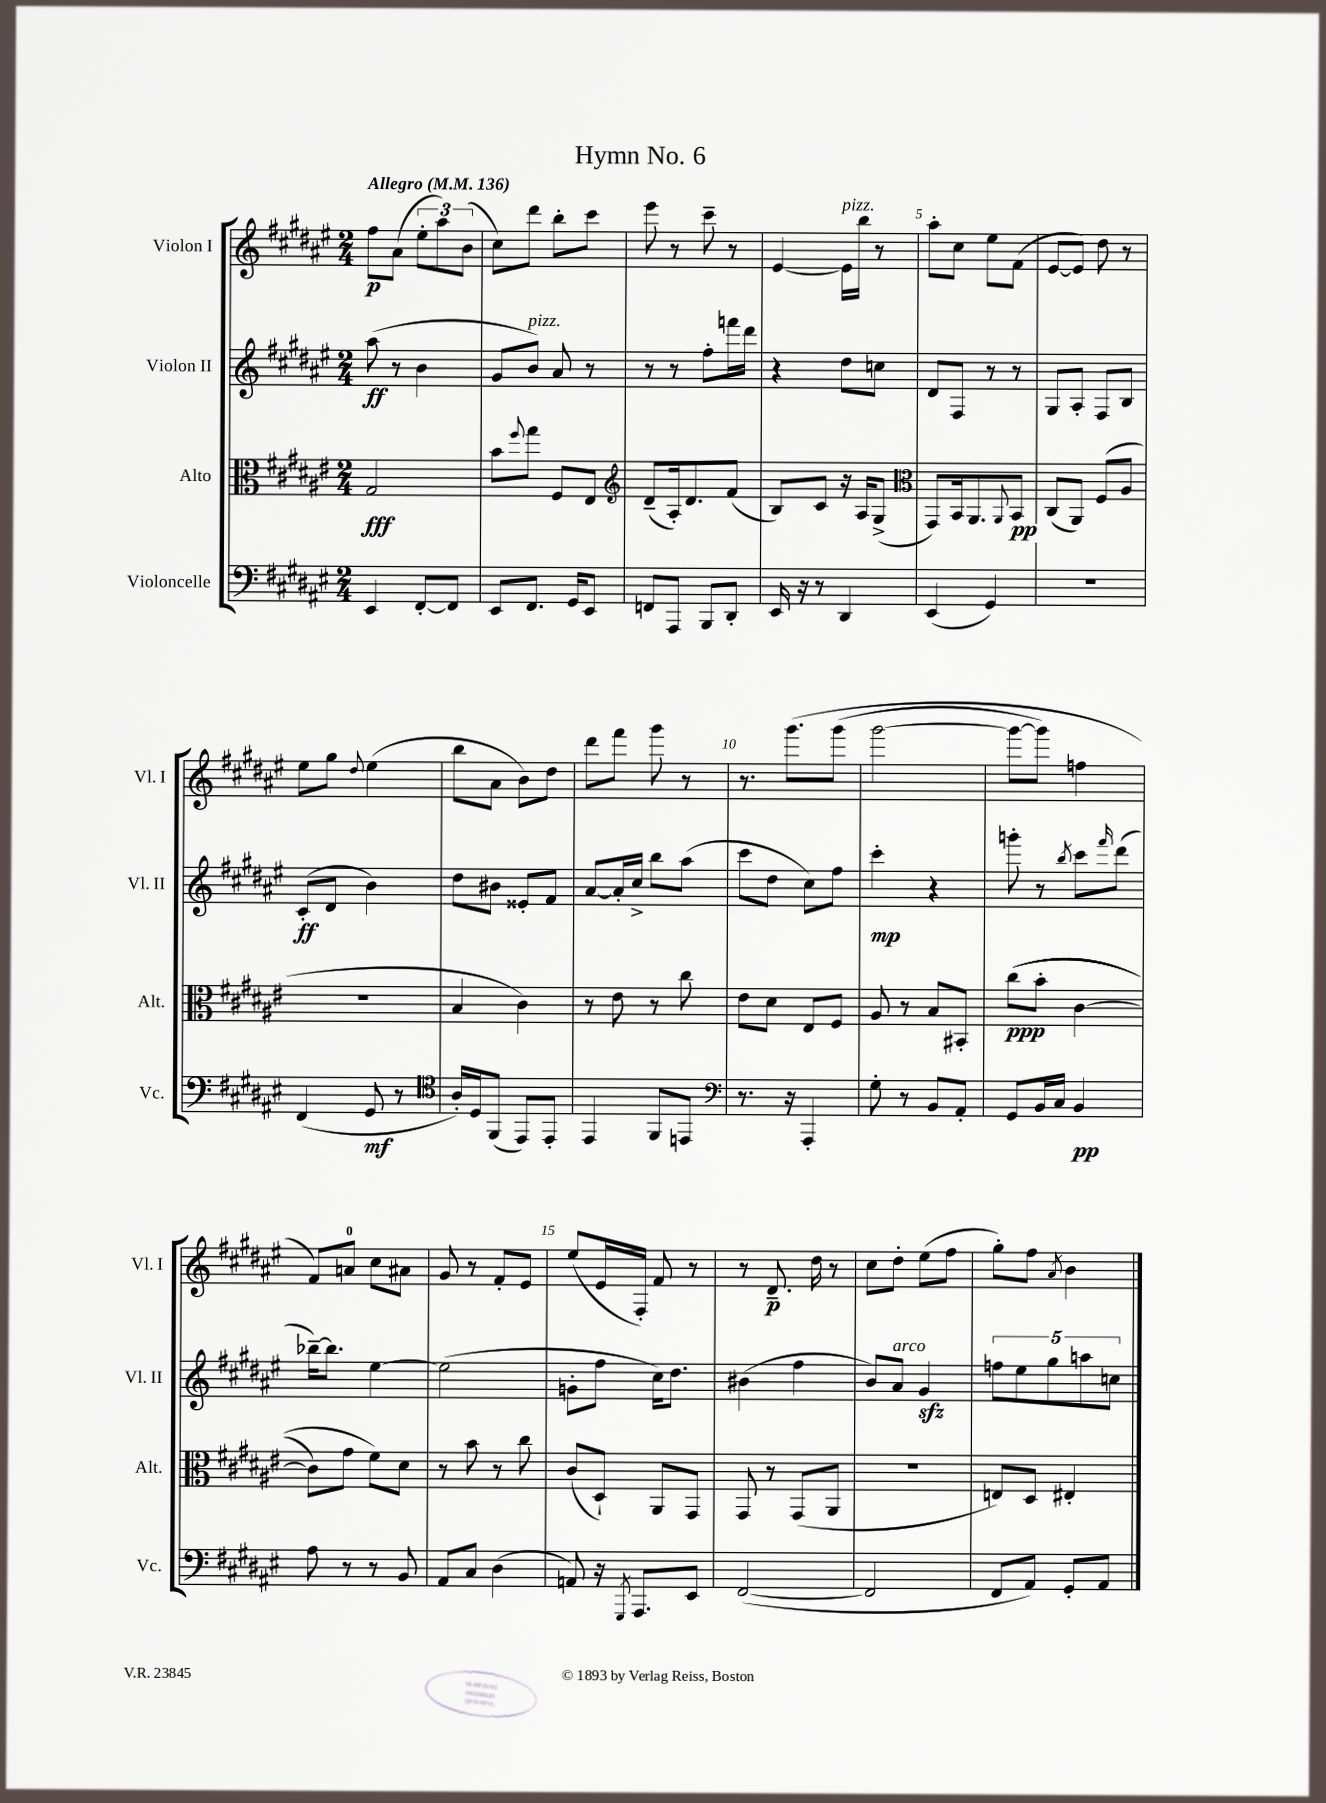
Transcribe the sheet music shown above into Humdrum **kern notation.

**kern	**dynam	**kern	**dynam	**kern	**dynam	**kern	**dynam
*part4	*part4	*part3	*part3	*part2	*part2	*part1	*part1
*staff4	*staff4	*staff3	*staff3	*staff2	*staff2	*staff1	*staff1
*I"Violoncelle	*	*I"Alto	*	*I"Violon II	*	*I"Violon I	*
*I'Vc.	*	*I'Alt.	*	*I'Vl. II	*	*I'Vl. I	*
*clefF4	*	*clefC3	*	*clefG2	*	*clefG2	*
*k[f#c#g#d#a#e#]	*	*k[f#c#g#d#a#e#]	*	*k[f#c#g#d#a#e#]	*	*k[f#c#g#d#a#e#]	*
*M2/4	*	*M2/4	*	*M2/4	*	*M2/4	*
*MM136	*	*MM136	*	*MM136	*	*MM136	*
=1	=1	=1	=1	=1	=1	=1	=1
!	!	!	!	!	!	!LO:TX:a:B:t=Allegro	!
4EE#/	.	2G#/	fff	(8aa#\	ff	8ff#\L	p
.	.	.	.	8r	.	(8a#\J	.
[8FF#'/L	.	.	.	4b\	.	12ee#'\L	.
.	.	.	.	.	.	12aa#\)	.
8FF#/J]	.	.	.	.	.	.	.
.	.	.	.	.	.	(12b\J	.
=2	=2	=2	=2	=2	=2	=2	=2
8EE#/L	.	8b\L	.	8g#/L	.	8cc#\L)	.
.	.	8qqff#/	.	.	.	.	.
!	!	!	!	!LO:TX:a:i:t=pizz.	!	!	!
8.FF#/J	.	8gg#\J	.	8b/J)	.	8ddd#\J	.
.	.	8F#/L	.	8a#/	.	8bb'\L	.
16GG#/KL	.	.	.	.	.	.	.
8EE#/J	.	8E#/J	.	8r	.	8ccc#\J	.
=3	=3	=3	=3	=3	=3	=3	=3
*	*	*clefG2	*	*	*	*	*
8FFn/L	.	(8d#~/L	.	8r	.	8eee#\	.
8AAA#/J	.	16A#'/k)	.	8r	.	8r	.
.	.	8.d#/	.	.	.	.	.
8BBB/L	.	.	.	8ff#'\L	.	8ccc#~\	.
8DD#'/J	.	(8f#/J	.	16fffn\L	.	8r	.
.	.	.	.	16ddd#\JJ	.	.	.
=4	=4	=4	=4	=4	=4	=4	=4
16EE#/	.	8B/L)	.	4r	.	[4e#/	.
16r	.	.	.	.	.	.	.
8r	.	8c#/J	.	.	.	.	.
!	!	!	!	!	!	!LO:TX:a:i:t=pizz.	!
4DD#/	.	16r	.	8dd#\L	.	16e#\LL]	.
.	.	16A#/KL	.	.	.	16bb\JJ	.
.	.	(8G#^/J	.	8ccn\J	.	8r	.
=5	=5	=5	=5	=5	=5	=5	=5
*	*	*clefC3	*	*	*	*	*
(4EE#/	.	8GG#/L)	.	8d#/L	.	8aa#'\L	.
.	.	16BB/k	.	8F#/J	.	8cc#\J	.
.	.	8.AA#/	.	.	.	.	.
4GG#/)	.	.	.	8r	.	8ee#\L	.
.	.	8qqAA#/	.	.	.	.	.
.	.	8BB/J	pp	8r	.	(8f#\J	.
=6	=6	=6	=6	=6	=6	=6	=6
2r	.	(8C#/L	.	8G#/L	.	[8e#/L	.
.	.	8AA#/J)	.	8A#'/J	.	8e#/J])	.
.	.	(8F#/L	.	8F#/L	.	8dd#\	.
.	.	8A#/J	.	8B/J	.	8r	.
!!LO:LB:g=z
=7	=7	=7	=7	=7	=7	=7	=7
(4FF#/	.	2r	.	(8c#'/L	ff	8ee#\L	.
.	.	.	.	8d#/J	.	8gg#\J	.
.	.	.	.	.	.	8qqdd#/	.
8GG#/	mf	.	.	4b\)	.	(4ee#\	.
8r	.	.	.	.	.	.	.
=8	=8	=8	=8	=8	=8	=8	=8
*clefC4	*	*	*	*	*	*	*
16A#'/LL)	.	4B/	.	8dd#\L	.	8bb\L	.
16D#/J	.	.	.	.	.	.	.
(8FF#/J	.	.	.	8b#X\J	.	8a#\J	.
8EE#/L)	.	4c#\)	.	8e##X'/L	.	8b\L)	.
8EE#'/J	.	.	.	8f#/J	.	8dd#\J	.
=9	=9	=9	=9	=9	=9	=9	=9
4EE#/	.	8r	.	[8a#/L	.	8ddd#\L	.
.	.	8e#\	.	16a#'/L]	.	8fff#\J	.
.	.	.	.	16cc#^/JJ	.	.	.
8FF#/L	.	8r	.	8bb\L	.	8ggg#\	.
8EEn/J	.	8cc#\	.	(8aa#\J	.	8r	.
=10	=10	=10	=10	=10	=10	=10	=10
*clefF4	*	*	*	*	*	*	*
8.r	.	8e#\L	.	8ccc#\L	.	8.r	.
.	.	8d#\J	.	8dd#\J	.	.	.
16r	.	.	.	.	.	(8.ggg#\L	.
4AAA#'/	.	8E#/L	.	8cc#\L)	.	.	.
.	.	8F#/J	.	8ff#\J	.	(8ggg#\J	.
=11	=11	=11	=11	=11	=11	=11	=11
8G#'\	.	8A#/	.	4ccc#'\	mp	[2ggg#\	.
8r	.	8r	.	.	.	.	.
8BB/L	.	8B/L	.	4r	.	.	.
8AA#'/J	.	8BB#X'/J	.	.	.	.	.
=12	=12	=12	=12	=12	=12	=12	=12
8GG#/L	.	((8cc#\L	ppp	8gggn'\	.	8ggg#\L_	.
16BB/L	.	8b'\J	.	8r	.	8ggg#\J])	.
16C#/JJ	.	.	.	.	.	.	.
.	.	.	.	8qbb/	.	.	.
4BB/	pp	[4c#\	.	8ccc#\L	.	4ffn\	.
.	.	.	.	16qqfff#/	.	.	.
.	.	.	.	(8ddd#\J	.	.	.
!!LO:LB:g=z
=13	=13	=13	=13	=13	=13	=13	=13
8A#\	.	8c#\L])	.	[16bb-X~\KL)	.	8f#/L)	.
.	.	.	.	8.bb-\J]	.	.	.
8r	.	8g#\J	.	.	.	8an/J	.
8r	.	8f#\L)	.	[4ee#\	.	8cc#\L	.
8BB/	.	8d#\J	.	.	.	8a#X\J	.
=14	=14	=14	=14	=14	=14	=14	=14
8AA#/L	.	8r	.	(2ee#\]	.	8g#/	.
8C#/J	.	8b\	.	.	.	8r	.
(4D#\	.	8r	.	.	.	8f#'/L	.
.	.	8cc#\	.	.	.	8e#/J	.
=15	=15	=15	=15	=15	=15	=15	=15
8AAn/)	.	(8c#/L	.	8gn'\L	.	(8ee#/L	.
16r	.	8D#`/J)	.	8ff#\J	.	16e#/L	.
8qGGG#/	.	.	.	.	.	.	.
8.AAA#/L	.	.	.	.	.	16F#'/JJ)	.
.	.	8AA#/L	.	16cc#\KL)	.	8f#/	.
.	.	.	.	8.dd#\J	.	.	.
8EE#/J	.	8GG#/J	.	.	.	8r	.
=16	=16	=16	=16	=16	=16	=16	=16
([2FF#/	.	8GG#/	.	(4b#X\	.	8r	.
.	.	8r	.	.	.	8.d#~/	p
.	.	(8GG#/L	.	4ff#\	.	.	.
.	.	.	.	.	.	16dd#\	.
.	.	8AA#/J	.	.	.	8r	.
=17	=17	=17	=17	=17	=17	=17	=17
2FF#/]	.	2r	.	8b/L)	.	8cc#\L	.
!	!	!	!	!LO:TX:a:i:t=arco	!	!	!
.	.	.	.	8a#/J	.	8dd#'\J	.
.	.	.	.	4g#zz/	.	(8ee#\L	.
.	.	.	.	.	.	8ff#\J	.
=18	=18	=18	=18	=18	=18	=18	=18
8FF#/L	.	8En/L)	.	10ffn\L	.	8gg#'\L)	.
.	.	.	.	10ee#\	.	.	.
8AA#/J)	.	8D#/J	.	.	.	8ff#\J	.
.	.	.	.	10gg#\	.	.	.
.	.	.	.	.	.	8qa#/	.
8GG#'/L	.	4E#X'/	.	.	.	4b\	.
.	.	.	.	10aan\	.	.	.
8AA#/J	.	.	.	.	.	.	.
.	.	.	.	10ccn\J	.	.	.
==	==	==	==	==	==	==	==
*-	*-	*-	*-	*-	*-	*-	*-
